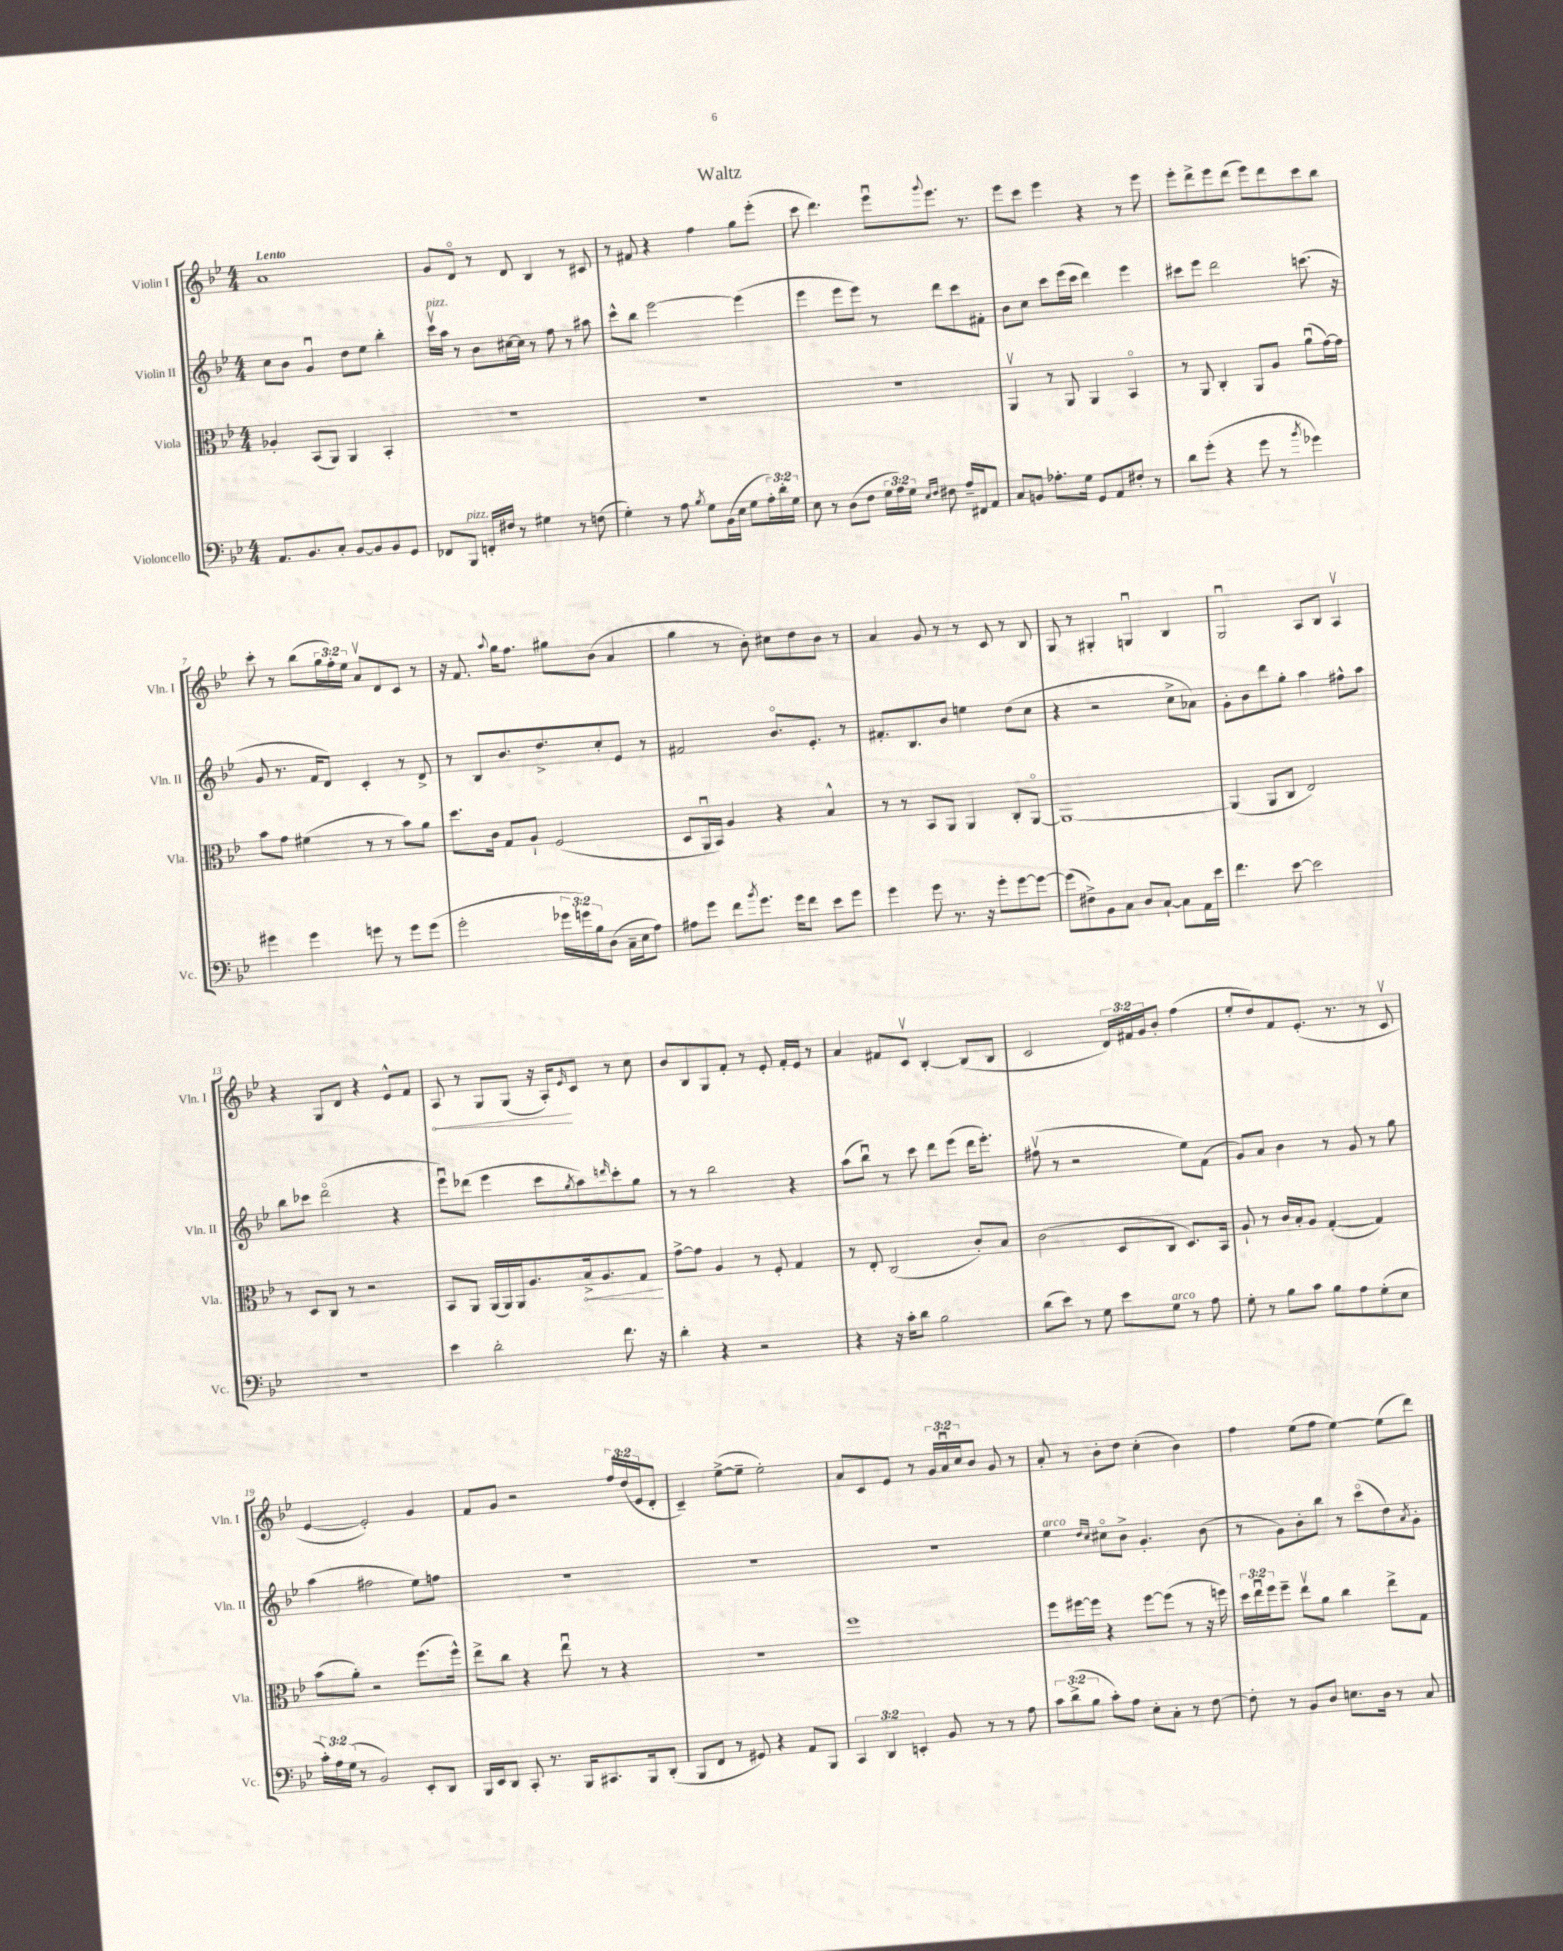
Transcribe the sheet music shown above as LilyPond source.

\header { title = "Waltz" }
<<
\new StaffGroup <<
\new Staff = "s0" \with { instrumentName = "Violin I" shortInstrumentName = "Vln. I" } {
    \clef treble \key bes \major \numericTimeSignature \time 4/4 \override Staff.TupletNumber.text = #tuplet-number::calc-fraction-text \tempo "Lento"
    a'1 |
    g'8 d'8\flageolet r8 d'8 bes4 r8 cis'8 |
    r8 fis'8 r4 f''4 g''8 ees'''8-.( |
    c'''8 d'''4.) ees'''8\downbow \appoggiatura { g'''8 } ees'''8. r8. |
    ees'''8 c'''8 ees'''4 r4 r8 ees'''8 |
    ees'''8-. d'''8-> ees'''8 d'''8( ees'''8) d'''8 c'''8 bes''8 |
    c'''8-. r8 bes''8( \tuplet 3/2 { g''16 f''16-.) ees''16 } a'8\upbow d'8 c'8 r8 |
    r16 f'8. \appoggiatura { a''8 } g''16 f''8. gis''8 bes'8( a'4 |
    g''4 r8 bes'8-.) cis''8 d''8 bes'8 r8 |
    a'4 g'8 r8 r8 c'8 r8 bes8 |
    g8 r8 gis4-. g4\downbow bes4 |
    g2\downbow a8 bes8 a4\upbow |
    r4 g8 d'8 r4 ees'8-^ f'8 |
    \once \override Hairpin.circled-tip = ##t a8\< r8 g8 g8( r16 a16-.\!) \grace { ees'16 } c'8 r8 c''8 |
    bes'8 bes8 g8 f'8-. r8 ees'8-. f'16-. ees'16 r8 |
    a'4 fis'8 c'8\upbow bes4~-. bes8( bes8 |
    c'2 \tuplet 3/2 { d'16) fis'16 g'16 } bes'8-. f''4( |
    ees''8-. d''8) f'8 ees'8.-.( r8. r8 c'8\upbow |
    ees'4~ ees'2-.) g'4 |
    f'8 g'8 r2 \tuplet 3/2 { f''16 d''16( ees'16 } d'8-. |
    c'4--) ees''8~->( ees''8-- ees''2-.) |
    a'8 c'8 ees'8 r8 \tuplet 3/2 { g'16 a'16\downbow c''16 } bes'8 g'8 r8 |
    a'8-. r8 bes'8-. d''8 c''4-.( bes'4) |
    f''4 ees''8( f''8 ees''4~) ees''8( d'''8) \bar "|." |
}
\new Staff = "s1" \with { instrumentName = "Violin II" shortInstrumentName = "Vln. II" } {
    \clef treble \key bes \major \numericTimeSignature \time 4/4
    c''8 bes'8 g'4\downbow d''8 ees''8 bes''4-. |
    c'''16\upbow^\markup { \italic "pizz." } a''16 r8 bes'8 cis''16~ cis''16 r8 f''8 r8 ais''8 |
    c'''8-^ bes''8 ees'''2~ ees'''4( |
    ees'''4 ees'''8 ees'''8) r8 d'''8 c'''8 fis'8-. |
    bes'8 c''8 c'''8 ees'''16( c'''16 d'''4) ees'''4 |
    cis'''8 ees'''8 d'''2 c'''8.( r16 |
    g'8 r8. f'16 d'8) c'4-. r8 d'8-> |
    r8 bes8 bes'8. d''8.-> c''8-. ees'8 r8 |
    fis'2 bes'8.\flageolet ees'8.-. r8 |
    fis'8.-. bes8. bes'8 e''4 d''8( c''8 |
    r4 r2 c''8-> aes'8) |
    g'8-. bes'8 d'''8 g''8-. a''4 fis''8-^ a''8 |
    bes''8 ces'''8 d'''2\flageolet( r4 |
    ees'''8\downbow) des'''8( ees'''4 c'''8 \acciaccatura { g''8 } a''8) \grace { d'''16 } c'''8-. g''8 |
    r8 r8 bes''2 r4 |
    a''8( bes''8\downbow) r8 c'''8 d'''8 ees'''8( d'''16 ees'''8.-.) |
    fis''8\upbow( r8 r2 ees''8) f'8( |
    g'8) a'8 bes'4 r8 g'8 r8 g''8 |
    a''4( fis''2 ees''8) f''8 |
    R1 |
    R1 |
    R1 |
    ees''4^\markup { \italic "arco" } \grace { d''16 c''16 } cis''8\flageolet bes'8-> g'4.-. bes'8( |
    r8 g'8) bes'8-. bes''8 r8 c'''8\flageolet( d''8) \acciaccatura { a'8 } g'8-. \bar "|." |
}
\new Staff = "s2" \with { instrumentName = "Viola" shortInstrumentName = "Vla." } {
    \clef alto \key bes \major \numericTimeSignature \time 4/4 \override Staff.TupletNumber.text = #tuplet-number::calc-fraction-text
    aes4-. bes,8( a,8) a,4 bes,4-. |
    R1 |
    R1 |
    R1 |
    a,4\upbow r8 a,8 a,4 bes,4\flageolet |
    r8 a,8 c4-. a,8 a8 a'8\downbow( g'16~) g'16 |
    bes'8 g'8 fis'4( r8 r8 bes'8) a'8 |
    d''8. c'16 g8 a8-! f2( |
    d8 a,16\downbow bes,16) a4 r4 bes4-^ |
    r8 r8 bes,8 a,8 a,4 c8-. a,8~\flageolet |
    a,1~ |
    a,4( a,8 c8 ees2) |
    r8 d8 c8 r8 r2 |
    bes,8 a,8 a,16( a,16) a,16 a8. \once \override Hairpin.circled-tip = ##t bes16->\< a8. g8\! |
    g'8~-> g'8 a4 r8 f8-. g4 |
    r8 ees8-. c2( c'8-.) bes8 |
    c'2( d8 c8 d8.) bes,16 |
    a8-! r8 c'16 bes16-. a8 g4~-.( g4) |
    bes'8( a'8-.) r2 f''8.( f''16-^) |
    ees''8-> c''8 r4 ees''8\downbow r8 r4 |
    R1 |
    f''1 |
    f''8 fis''16~ fis''16 r4 fis''8~ fis''8( r8 r16 f''16) |
    \tuplet 3/2 { d''16 ees''16\downbow f''16 } f''8-- ees''8\upbow a'8 c''4 ees''8-> g8 \bar "|." |
}
\new Staff = "s3" \with { instrumentName = "Violoncello" shortInstrumentName = "Vc." } {
    \clef bass \key bes \major \numericTimeSignature \time 4/4 \override Staff.TupletNumber.text = #tuplet-number::calc-fraction-text
    a,8. bes,8. c8-. bes,8~ bes,8 bes,8 g,8 |
    fes,8 bes,,8^\markup { \italic "pizz." } f,16-. fis16 r8 gis4 r8 f8( |
    g4-.) r8 a8 \acciaccatura { bes8 } g8 bes,16( ees16 g8 \tuplet 3/2 { a16-.) d'16-. g16 } |
    ees8 r8 d8( f8 \tuplet 3/2 { g16 a16) g16 } \grace { ees16 f16 } fis8 a16-- fis,16 a,8 |
    c8 b,8 aes8.-. g16 g,8 a,8 fis8-. r8 |
    d'8 g'8-.( r4 g'8 r8 \acciaccatura { bes'8 } ges'4) |
    gis'4 gis'4 g'8 r8 g'8 g'8( |
    g'2-. \tuplet 3/2 { ges'16 g'16) bes16 } d8( c16-- ees16 a8) |
    ais8 g'8 f'8 \acciaccatura { bes'8 } g'8. g'16 f'8 ees'8 g'8 |
    g'4 g'8 r8. r16 g'8-. g'8~ g'8~ |
    g'8( fis8->) bes,8 c8 d8 c8~-! c8 a,16 ees'16 |
    f'4. ees'8~ ees'2 |
    R1 |
    ees'4 d'2-. f'8. r16 |
    d'4-. r4 r2 |
    r4 r16 c'16-. d'8 bes2 |
    d'8( ees'8) r8 g8 ees'8 g8^\markup { \italic "arco" } r8 a8 |
    g8-. r8 bes8 c'8 bes8 a8 g8-.( ees8 |
    \tuplet 3/2 { c'16-.) a16 g16( } r8 bes,2) ees,8-. d,8 |
    bes,,16 ees,16 d,8 c,8-. r8. bes,,16 cis,8. bes,,16 d,8-.( |
    bes,,8 f,8 r8 gis,8) r4 a,8 bes,,8 |
    \tuplet 3/2 { c,4 d,4 e,4-. } bes,8 r8 r8 a8 |
    \tuplet 3/2 { c'8 d'8->( bes8 } c'8-.) a8 ees8-. c8-. r8 f8~ |
    f8-. r8 bes,8 d8 e8. d16 r8 c8 \bar "|." |
}
>>
>>
